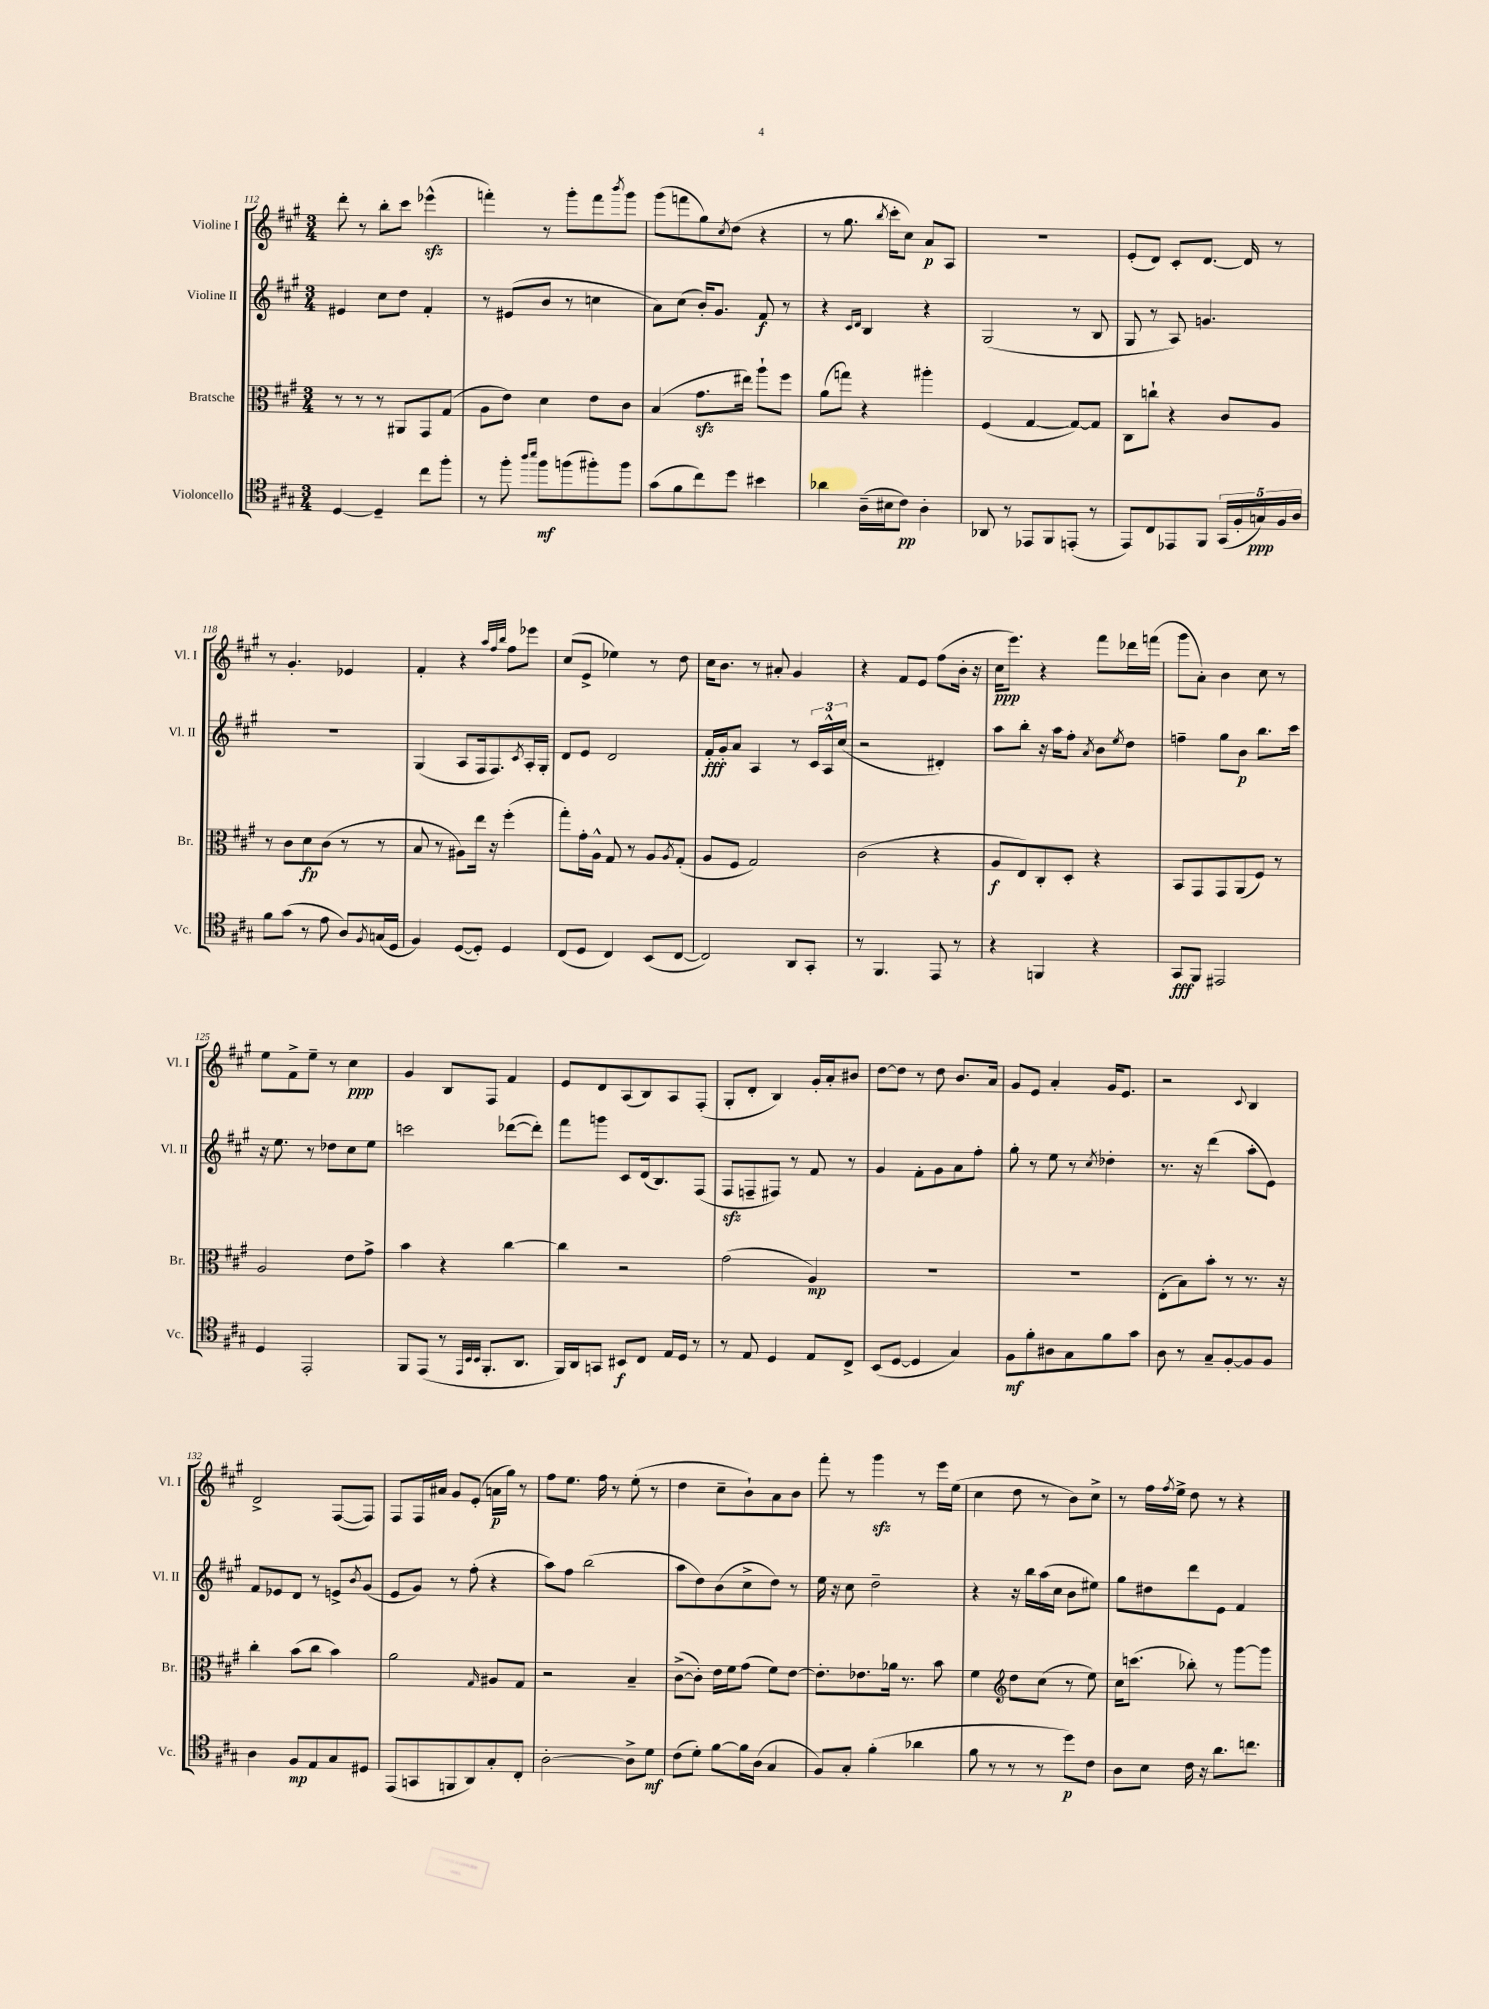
<<
\new StaffGroup <<
\new Staff = "s0" \with { instrumentName = "Violine I" shortInstrumentName = "Vl. I" } {
    \clef treble \key a \major \numericTimeSignature \time 3/4
    d'''8-. r8 b''8-. cis'''8 ees'''4-^\sfz( |
    f'''4-.) r8 gis'''8-. f'''8 \acciaccatura { b'''8 } gis'''8 |
    gis'''8( f'''8 gis''8) \acciaccatura { cis''8 } d''8( r4 |
    r8 gis''8. \acciaccatura { b''8 } cis'''16-. cis''8) a'8\p a8 |
    r2. |
    e'8-.( d'8) cis'8-. d'8.~ d'16 r8 |
    r8 gis'4.-. ees'4 |
    fis'4-. r4 \grace { a''32 fis''32 b''32 } fis''8 ees'''8 |
    cis''8( e'8-> ees''4) r8 d''8 |
    cis''16 b'8. r8 ais'8-. gis'4 |
    r4 fis'8 e'8 fis''8( b'16-. r16 |
    cis''16\ppp e'''8.) r4 fis'''8 des'''16 f'''16( |
    gis'''8 a'8-.) b'4 cis''8 r8 |
    e''8 fis'8-> e''8-- r8 cis''4\ppp |
    gis'4 b8 fis8 fis'4 |
    e'8 d'8 a8( b8) a8 fis8-.( |
    gis8-. d'8-. b4) gis'16-. a'16-. bis'8 |
    d''8~ d''8 r8 d''8 b'8. a'16 |
    gis'8 e'8 a'4-. gis'16 e'8. |
    r2 \appoggiatura { cis'8 } b4 |
    d'2-> fis8~( fis8) |
    fis8 fis16 ais'16 gis'8 e'8-.( a'16\p gis''16) r8 |
    fis''8 e''8. fis''16 r8 e''8-.( r8 |
    d''4 cis''8-- b'8-!) a'8 b'8 |
    fis'''8-. r8 gis'''4\sfz r8 e'''16 e''16( |
    cis''4 d''8 r8 b'8) cis''8-> |
    r8 fis''16 \acciaccatura { fis''8 } e''16-> d''8 r8 r4 \bar "|." |
}
\new Staff = "s1" \with { instrumentName = "Violine II" shortInstrumentName = "Vl. II" } {
    \clef treble \key a \major \numericTimeSignature \time 3/4
    eis'4 cis''8 d''8 fis'4-. |
    r8 eis'8( b'8 r8 c''4 |
    a'8) cis''8( b'16-.) gis'8. fis'8\f r8 |
    r4 \grace { cis'16 d'16 } b4 r4 |
    gis2( r8 b8 |
    gis8 r8 a8) g'4. |
    r2. |
    gis4( a8 fis16 fis8.) \acciaccatura { cis'8 } a16-. gis16-. |
    d'8 e'8 d'2 |
    fis'16-.\fff gis'16-. a'8 a4 r8 \tuplet 3/2 { cis'16 a16-^ cis''16( } |
    r2 dis'4-.) |
    a''8 b''8-. r16 a''16 fis''8-. \acciaccatura { a'8 } b'8 \acciaccatura { e''8 } d''8 |
    f''4-- gis''8 b'8\p b''8. cis'''16 |
    r16 e''8. r8 des''8 cis''8 e''8 |
    c'''2 des'''8~( des'''8-.) |
    fis'''8 g'''8 cis'8 d'16( b8.) fis8( |
    fis8\sfz f8-- fis8) r8 fis'8 r8 |
    gis'4 fis'8-. gis'8 a'8 fis''8-. |
    gis''8-. r8 e''8 r8 \acciaccatura { cis''8 } des''4-. |
    r8. r16 d'''4( a''8-. e'8) |
    fis'8 ees'8 d'8 r8 e'8-> \acciaccatura { b'8 } gis'8( |
    e'8 gis'8) r8 fis''8-.( r4 |
    a''8) fis''8 b''2( |
    a''8 d''8) b'8( cis''8-> d''8) r8 |
    e''16 r16 cis''8 d''2-- |
    r4 r16 b''16 a''16( cis''16 b'8 eis''8) |
    gis''8 dis''8 d'''8 e'8 fis'4 \bar "|." |
}
\new Staff = "s2" \with { instrumentName = "Bratsche" shortInstrumentName = "Br." } {
    \clef alto \key a \major \numericTimeSignature \time 3/4
    r8 r8 r8 ais,8 gis,8 gis8( |
    a8 e'8) d'4 e'8 cis'8 |
    b4( gis'8.\sfz eis''16) a''8-! fis''8 |
    a'8( g''8) r4 ais''4-. |
    fis4( gis4~ gis8~) gis8 |
    cis8 c''8-! r4 cis'8 a8 |
    r8 cis'8 d'8\fp cis'8( r8 r8 |
    b8 r8 ais8) e''16 r16 fis''4-.( |
    gis''8-.) gis'16-. a16-^ gis8 r8 a8 \acciaccatura { a8 } gis8-.( |
    a8 fis8 gis2) |
    cis'2( r4 |
    a8\f e8) cis8-. d8-. r4 |
    b,8 gis,8 gis,8 a,8( fis8) r8 |
    a2 e'8 gis'8-> |
    b'4 r4 cis''4~ |
    cis''4 r2 |
    gis'2( a4\mp) |
    R2. |
    R2. |
    e8-.( b8) b'8-. r8 r8. r16 |
    cis''4-. b'8( cis''8 b'4) |
    a'2 \grace { gis16 } ais8 gis8 |
    r2 b4-- |
    cis'8~->( cis'8-.) e'16 fis'16 gis'8( fis'8) e'8~ |
    e'8.-. ees'8. aes'16 r8. b'8 |
    fis'4 \clef treble d''8 cis''8( r8 e''8) |
    cis''16 c'''8.( bes''8-.) r8 gis'''8~ gis'''8 \bar "|." |
}
\new Staff = "s3" \with { instrumentName = "Violoncello" shortInstrumentName = "Vc." } {
    \clef tenor \key a \major \numericTimeSignature \time 3/4
    d4~ d4-- cis''8 fis''8-. |
    r8 fis''8-. \grace { a''16 b''16 } fis''8\mf f''8( fis''8-.) fis''8 |
    gis'8( fis'8 cis''8) d''8 bis'4 |
    aes'4 a16--( bis16 cis'8\pp) a4-. |
    aes,8 r8 ees,8 fis,8 e,8-.( r8 |
    e,8) cis8 ees,8 fis,8 \tuplet 5/4 { gis,16( fis16-. g16\ppp) fis16 a16 } |
    fis'8 gis'8( r8 e'8 a8) \acciaccatura { fis8 } g16( d16 |
    fis4) d8~( d8-.) d4 |
    cis8( d8 cis4) b,8( cis8~ |
    cis2) a,8 gis,8-. |
    r8 fis,4. e,8 r8 |
    r4 f,4 r4 |
    gis,8\fff fis,8 eis,2 |
    d4 e,2-. |
    fis,8 e,8( r8 \grace { e,32 b,32 b,32 } fis,8.-. a,8. |
    fis,16) a,16 g,8 bis,8\f cis8 e16 d16 r8 |
    r8 e8 d4 e8 cis8-> |
    b,8( d8~ d4 gis4) |
    fis8\mf fis'8-. ais8 gis8 fis'8 gis'8 |
    a8 r8 gis8-- fis8~-. fis8 fis8 |
    a4 fis8\mp e8 gis8 dis8 |
    e,8( g,8 f,8 a,8) gis8-. cis8-. |
    a2~-. a8-> d'8\mf |
    cis'8( d'8-.) fis'8~ fis'16 a16( gis4 |
    fis8) gis8-. fis'4-.( aes'4 |
    fis'8 r8 r8 r8 d''8\p) cis'8 |
    a8 b8 cis'16 r16 a'8. c''8. \bar "|." |
}
>>
>>
\layout { \context { \Score currentBarNumber = #112 } }
